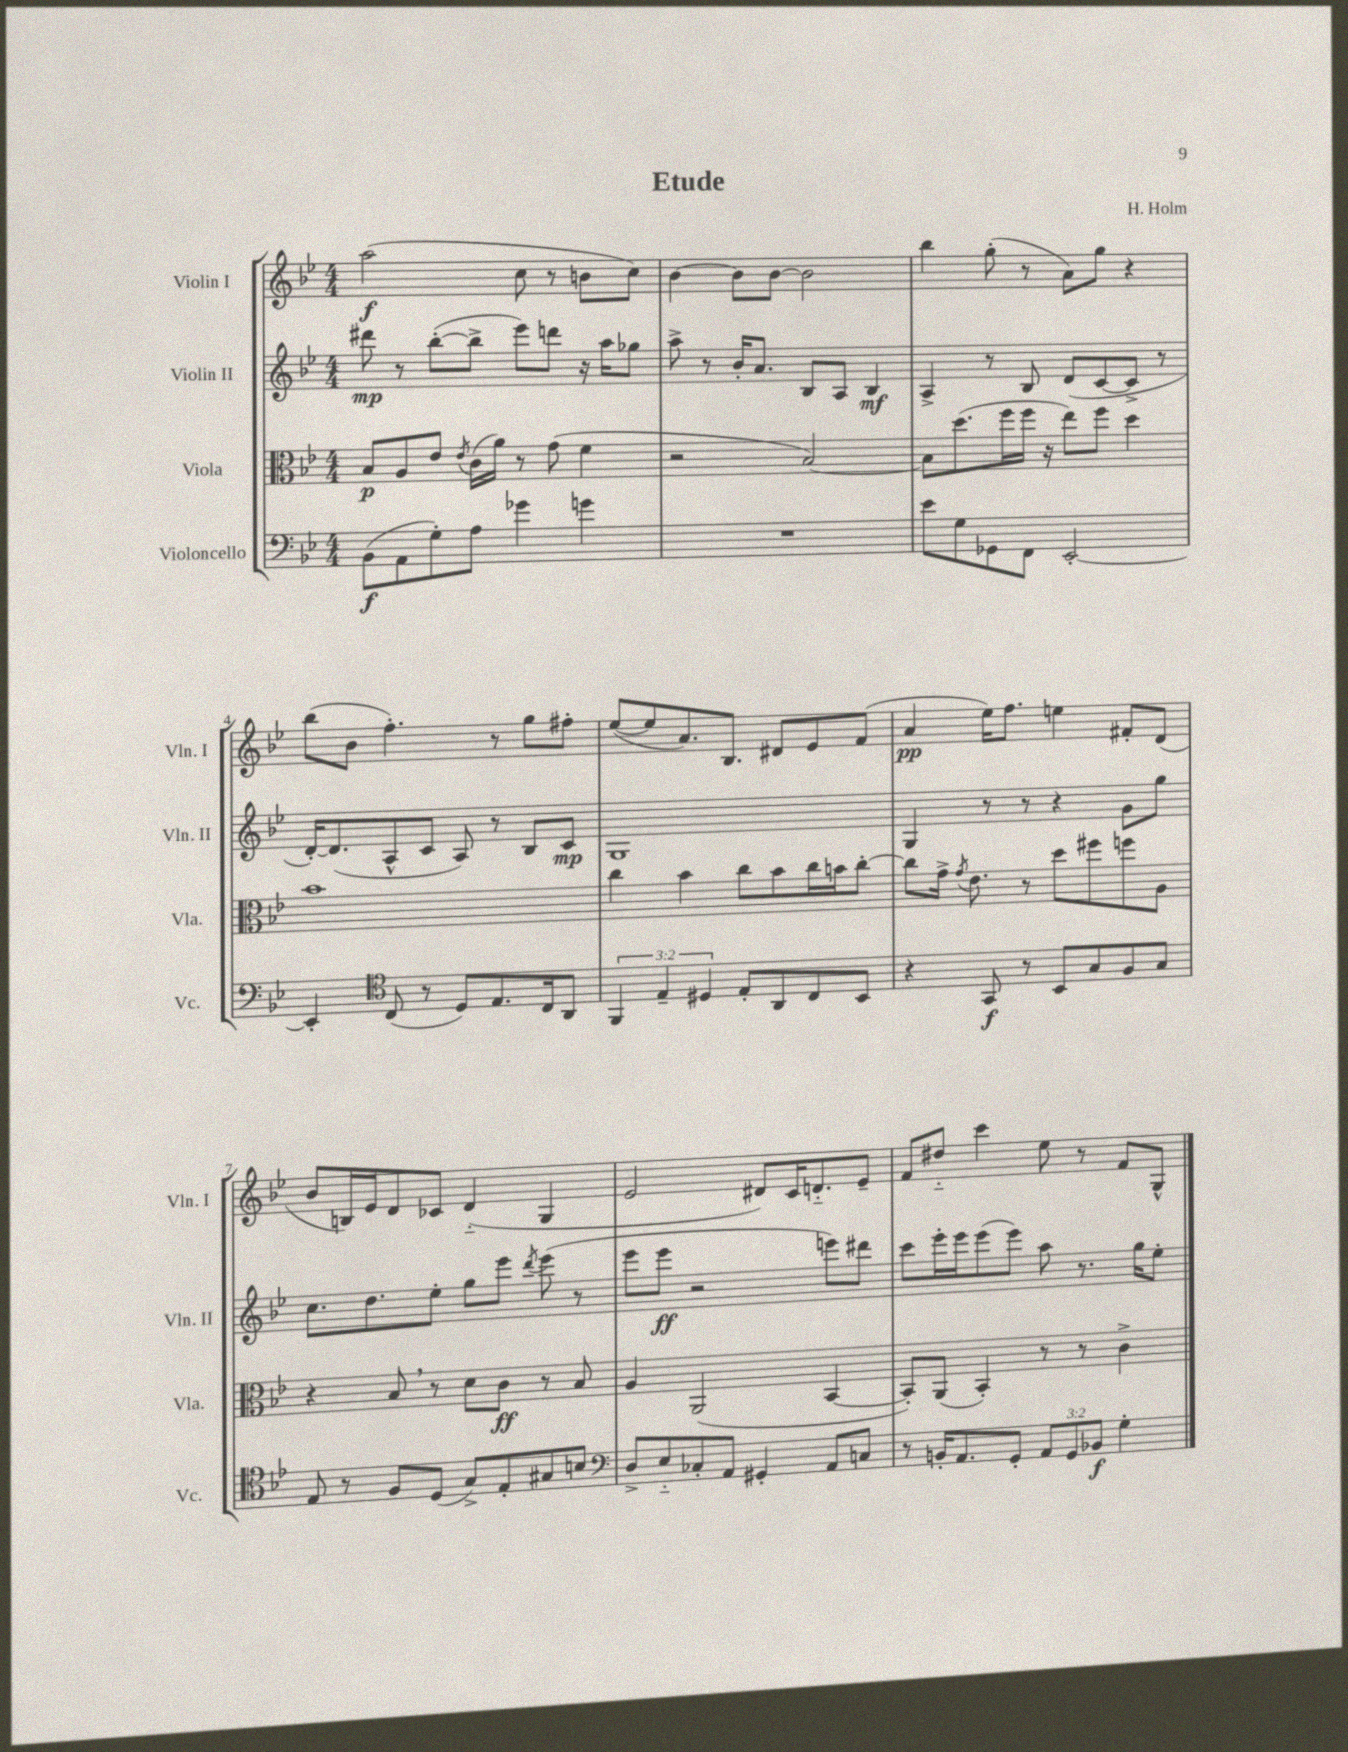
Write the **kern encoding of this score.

**kern	**kern	**kern	**kern
*staff4	*staff3	*staff2	*staff1
*clefF4	*clefC3	*clefG2	*clefG2
*k[b-e-]	*k[b-e-]	*k[b-e-]	*k[b-e-]
*M4/4	*M4/4	*M4/4	*M4/4
(8BB-	8B-	8ddd#	(2aa
8AA	8A	8r	.
8G')	8e-	([8bb-'	.
.	8qe-	.	.
8A	(16c	8bb-^]	.
.	16a)	.	.
4g-	8r	8eee-)	8cc
.	(8g	8ddd	8r
4g	4f	16r	8b
.	.	16aa	.
.	.	8gg-	8cc)
=	=	=	=
1r	2r	8aa^	[4b-
.	.	8r	.
.	.	16b-'	8b-]
.	.	8.a	.
.	.	.	[8b-
.	[2B-)	8B-	2b-]
.	.	8A	.
.	.	4B-	.
=	=	=	=
8e-	8B-]	4A^	4bb-
8G	(8.dd	.	.
8GG-	.	8r	(8gg'
.	16ff	.	.
8FF	16ff	8B-	8r
.	16r	.	.
[2EE-'	8ee-)	(8d	8a)
.	8ff	[8c	8gg
.	4dd	8c^]	4r
.	.	8r	.
=	=	=	=
4EE-']	1b-	[16d')	(8bb-
.	.	(8.d]	.
.	.	.	8b-
*clefC4	*	*	*
(8C	.	8A^^	4.ff')
8r	.	8c	.
8D)	.	8A)	.
8.E-	.	8r	8r
.	.	8B-	8gg
16C	.	.	.
8AA	.	8c	8ff#'
=	=	=	=
6FF	4cc	1G	([8ee-
.	.	.	8ee-]
6E-~	.	.	.
.	4b-	.	8.a)
6D#	.	.	.
.	.	.	8.B-
8E-'	8cc	.	.
8AA	8b-	.	8d#
8C	16cc	.	8e-
.	16b	.	.
8BB-	[8cc'	.	(8f
=	=	=	=
4r	8cc]	4G	4a
.	16g^	.	.
.	8qg	.	.
.	8.e-	.	.
8GG	.	8r	16ee-)
.	.	.	8.ff
8r	8r	8r	.
8BB-	8dd	4r	4ee
8G	8ff#	.	.
8F	8ff	8g	8f#'
8G	8A	8gg	(8d
=	=	=	=
8E-	4r	8.cc	8b-
8r	.	.	16B)
.	.	8.dd	16e-
8F	8B-	.	8d
(8D	8r	8ee-'	8c-
8G^)	8d	8gg	(4d'~
8E-'	8c	8eee-	.
.	.	8qddd	.
8G#	8r	(8eee-	4G
8B	8B-	8r	.
=	=	=	=
*clefF4	*	*	*
8D^	4A	8eee-	2e-
8E-'~	.	8eee-	.
8C-'	(2AA	2r	.
8AA	.	.	.
4GG#'	.	.	8d#)
.	.	.	16c
.	.	.	8.d'~
8AA	[4BB-	8eee)	.
8C	.	8ddd#	8e-~
=	=	=	=
8r	8BB-'])	8ccc	8f
16BB'	(8AA	16eee-'	8dd#'~
8.AA	.	16eee-	.
.	4BB-')	(8eee-	4ccc
8GG'	.	8eee-)	.
12AA	8r	8aa	8ee-
12GG	.	.	.
.	8r	8.r	8r
12BB-	.	.	.
4G'	4c^	.	8f
.	.	16gg	.
.	.	8ee-'	8G^^
==	==	==	==
*-	*-	*-	*-
